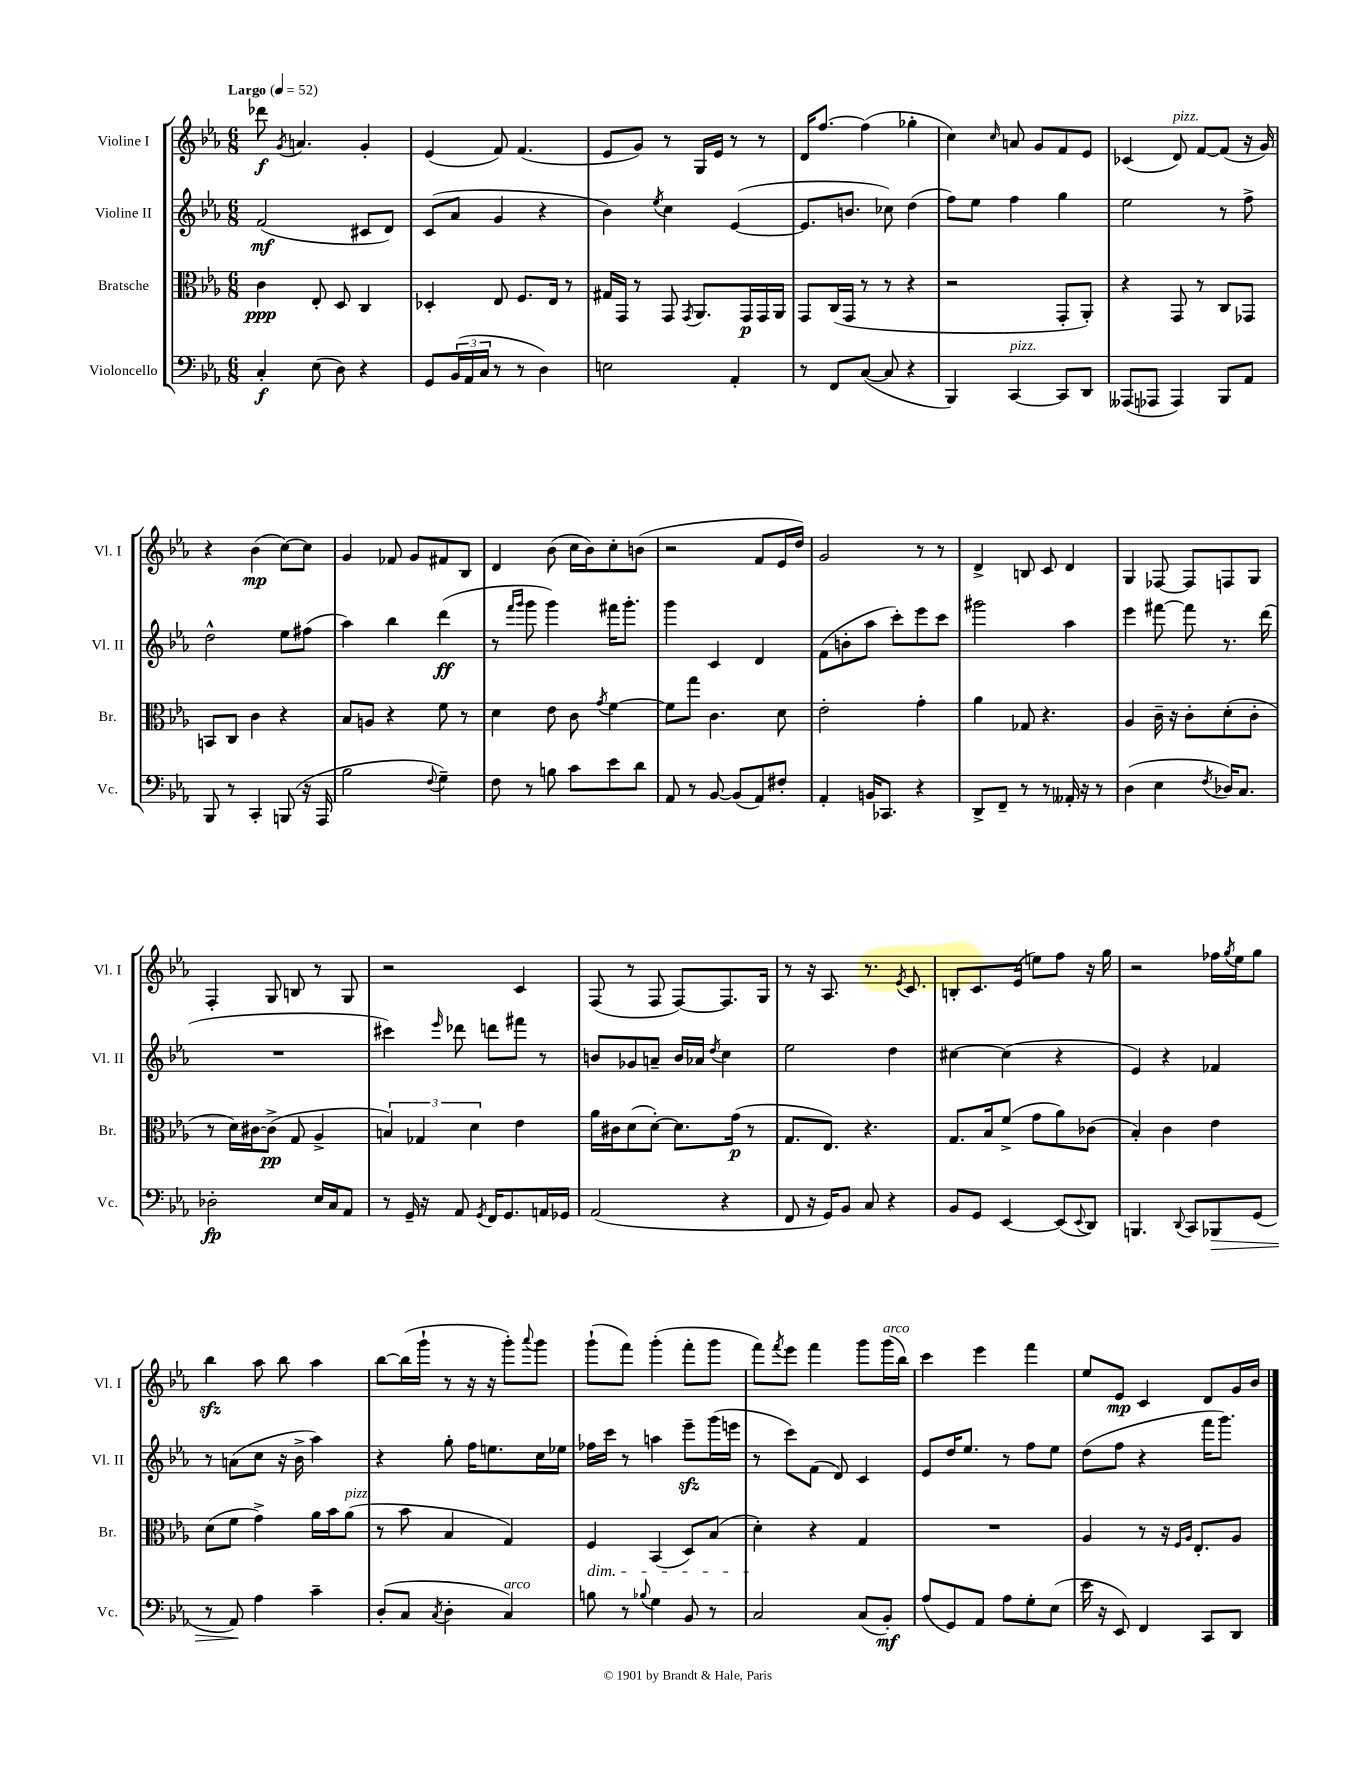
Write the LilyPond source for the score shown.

<<
\new StaffGroup <<
\new Staff = "s0" \with { instrumentName = "Violine I" shortInstrumentName = "Vl. I" } {
    \clef treble \key ees \major \numericTimeSignature \time 6/8 \tempo "Largo" 4 = 52
    des'''8\f \acciaccatura { g'8 } a'4. g'4-. |
    ees'4( f'8) f'4.( |
    ees'8 g'8) r8 g16 ees'16 r8 r8 |
    d'16 f''8.~ f''4( ges''4-. |
    c''4) \grace { c''16 } a'8 g'8 f'8 ees'8 |
    ces'4( d'8^\markup { \italic "pizz." }) f'8~ f'8( r16 g'16) |
    r4 bes'4\mp( c''8~) c''8 |
    g'4 fes'8 g'8 fis'8 bes8 |
    d'4 bes'8( c''16 bes'16) c''8-. b'8( |
    r2 f'8 ees'16 d''16) |
    g'2 r8 r8 |
    d'4-> b8 c'8 d'4 |
    g4 fes8~ fes8 f8 g8 |
    f4-. g8 b8 r8 g8 |
    r2 c'4 |
    f8( r8 f8 f8~) f8. g16 |
    r8 r16 aes8. r8. \acciaccatura { ees'8 } c'8. |
    b8-. c'8. ees'16( e''8) f''8 r16 g''16 |
    r2 fes''16 \acciaccatura { g''8 } ees''16 g''8 |
    bes''4\sfz aes''8 bes''8 aes''4 |
    bes''8~ bes''16( g'''16-! r8 r16 r16 g'''8-.) \appoggiatura { aes'''8 } g'''8 |
    g'''8-!( f'''8) g'''4-.( f'''8-. g'''8 |
    f'''8) \acciaccatura { f'''8 } ees'''8 f'''4 g'''8 g'''16^\markup { \italic "arco" }( bes''16) |
    c'''4 ees'''4 f'''4 |
    ees''8 ees'8\mp c'4 d'8 g'16 bes'16 \bar "|." |
}
\new Staff = "s1" \with { instrumentName = "Violine II" shortInstrumentName = "Vl. II" } {
    \clef treble \key ees \major \numericTimeSignature \time 6/8
    f'2\mf( cis'8 d'8) |
    c'8( aes'8 g'4 r4 |
    bes'4) \acciaccatura { ees''8 } c''4 ees'4~( |
    ees'8. b'8. ces''8) d''4( |
    f''8) ees''8 f''4 g''4 |
    ees''2 r8 f''8-> |
    d''2-^ ees''8 fis''8( |
    aes''4) bes''4 d'''4\ff( |
    r8 \grace { f'''16 g'''16 } g'''8 g'''4) fis'''16 g'''8.-. |
    g'''4 c'4 d'4 |
    f'8( b'8-. aes''8 c'''8-.) ees'''8 c'''8 |
    gis'''2 aes''4 |
    ees'''4 fis'''8~ fis'''8 r8. d'''16( |
    R2. |
    cis'''4) \grace { ees'''16 } des'''8 d'''8 fis'''8 r8 |
    b'8 ges'8 a'8-- b'16 aes'16 \acciaccatura { d''8 } c''4 |
    ees''2 d''4 |
    cis''4~ cis''4( r4 |
    ees'4) r4 fes'4 |
    r8 a'8( c''8 r16 bes'16-> aes''4) |
    r4 g''8-. f''16 e''8. c''16 ees''16 |
    fes''16 c'''16 r8 a''4 ees'''8--\sfz g'''16( e'''16 |
    r8 c'''8) f'8( d'8) c'4 |
    ees'8 d''16 ees''8. r8 f''8 ees''8 |
    d''8( f''8 r4 f'''16 g'''8.) \bar "|." |
}
\new Staff = "s2" \with { instrumentName = "Bratsche" shortInstrumentName = "Br." } {
    \clef alto \key ees \major \numericTimeSignature \time 6/8
    c'4\ppp ees8-. d8 c4 |
    des4-. ees8 f8. ees16 r8 |
    gis16 g,16 r8 g,8 \acciaccatura { g,8 } aes,8. g,16\p g,16 aes,16 |
    g,8 c16( g,16 r8 r8 r4 |
    r2 g,8-. aes,8-.) |
    r4 g,8 r8 c8 ges,8 |
    b,8 c8 c'4 r4 |
    bes8 a8 r4 f'8 r8 |
    d'4 ees'8 c'8 \acciaccatura { g'8 } f'4~ |
    f'8 g''8 c'4. d'8 |
    ees'2-. g'4-. |
    aes'4 ges8 r4. |
    aes4 c'16-- r16 c'8-. d'8-.( c'8-. |
    r8 d'16) cis'16~ cis'8->\pp( g8 aes4-> |
    \tuplet 3/2 { b4) ges4 d'4 } ees'4 |
    aes'16 cis'16 d'8( d'8~-.) d'8. g'16\p( r8 |
    g8. ees8.) r4. |
    g8. bes16 f'8->( g'8 aes'8) ces'8( |
    bes4-.) c'4 ees'4 |
    d'8( f'8 g'4->) aes'16 bes'16 aes'8^\markup { \italic "pizz." }( |
    r8 bes'8 bes4 g4) |
    f4\dim bes,4( d8) bes8( |
    d'4-.\!) r4 g4 |
    R2. |
    aes4 r8 r16 \grace { f16 aes16 } ees8.-. aes8 \bar "|." |
}
\new Staff = "s3" \with { instrumentName = "Violoncello" shortInstrumentName = "Vc." } {
    \clef bass \key ees \major \numericTimeSignature \time 6/8
    c4-.\f ees8( d8) r4 |
    g,8 \tuplet 3/2 { bes,16( aes,16 c16 } r8 r8 d4) |
    e2 aes,4-. |
    r8 f,8 c8~( c8 r4 |
    bes,,4) c,4~^\markup { \italic "pizz." } c,8 d,8 |
    aeses,,8( aes,,8 aes,,4) bes,,8 aes,8 |
    bes,,8 r8 c,4-. b,,8( r16 aes,,16 |
    bes2 \appoggiatura { f8 } g4--) |
    f8 r8 b8 c'8 ees'8 d'8 |
    aes,8 r8 bes,8~ bes,8( aes,8) fis8-. |
    aes,4-. b,16 ces,8. r4 |
    d,8-> f,8-- r8 r8 aeses,16-. r16 r8 |
    d4( ees4 \acciaccatura { f8 } des16) c8. |
    des2-.\fp ees16 c16 aes,8 |
    r8 g,16-- r16 aes,8 \acciaccatura { g,8 } f,16 g,8. a,16 ges,16 |
    aes,2( r4 |
    f,8 r16 g,16) bes,8 c8 r4 |
    bes,8 g,8 ees,4~ ees,8( \appoggiatura { ees,8 } d,8) |
    b,,4. \appoggiatura { d,8 } c,8 bes,,8\> g,8( |
    r8 aes,8\!) aes4 c'4-- |
    d8-.( c8 \acciaccatura { c8 } d4-. c4^\markup { \italic "arco" }) |
    b8 r8 \appoggiatura { bes8 } g4 bes,8 r8 |
    c2 c8( bes,8-.\mf) |
    aes8( g,8) aes,8 aes8 g8-. ees8( |
    ees'16 r16 ees,8) f,4 c,8 d,8 \bar "|." |
}
>>
>>
\layout { \context { \Score \remove "Bar_number_engraver" } }
